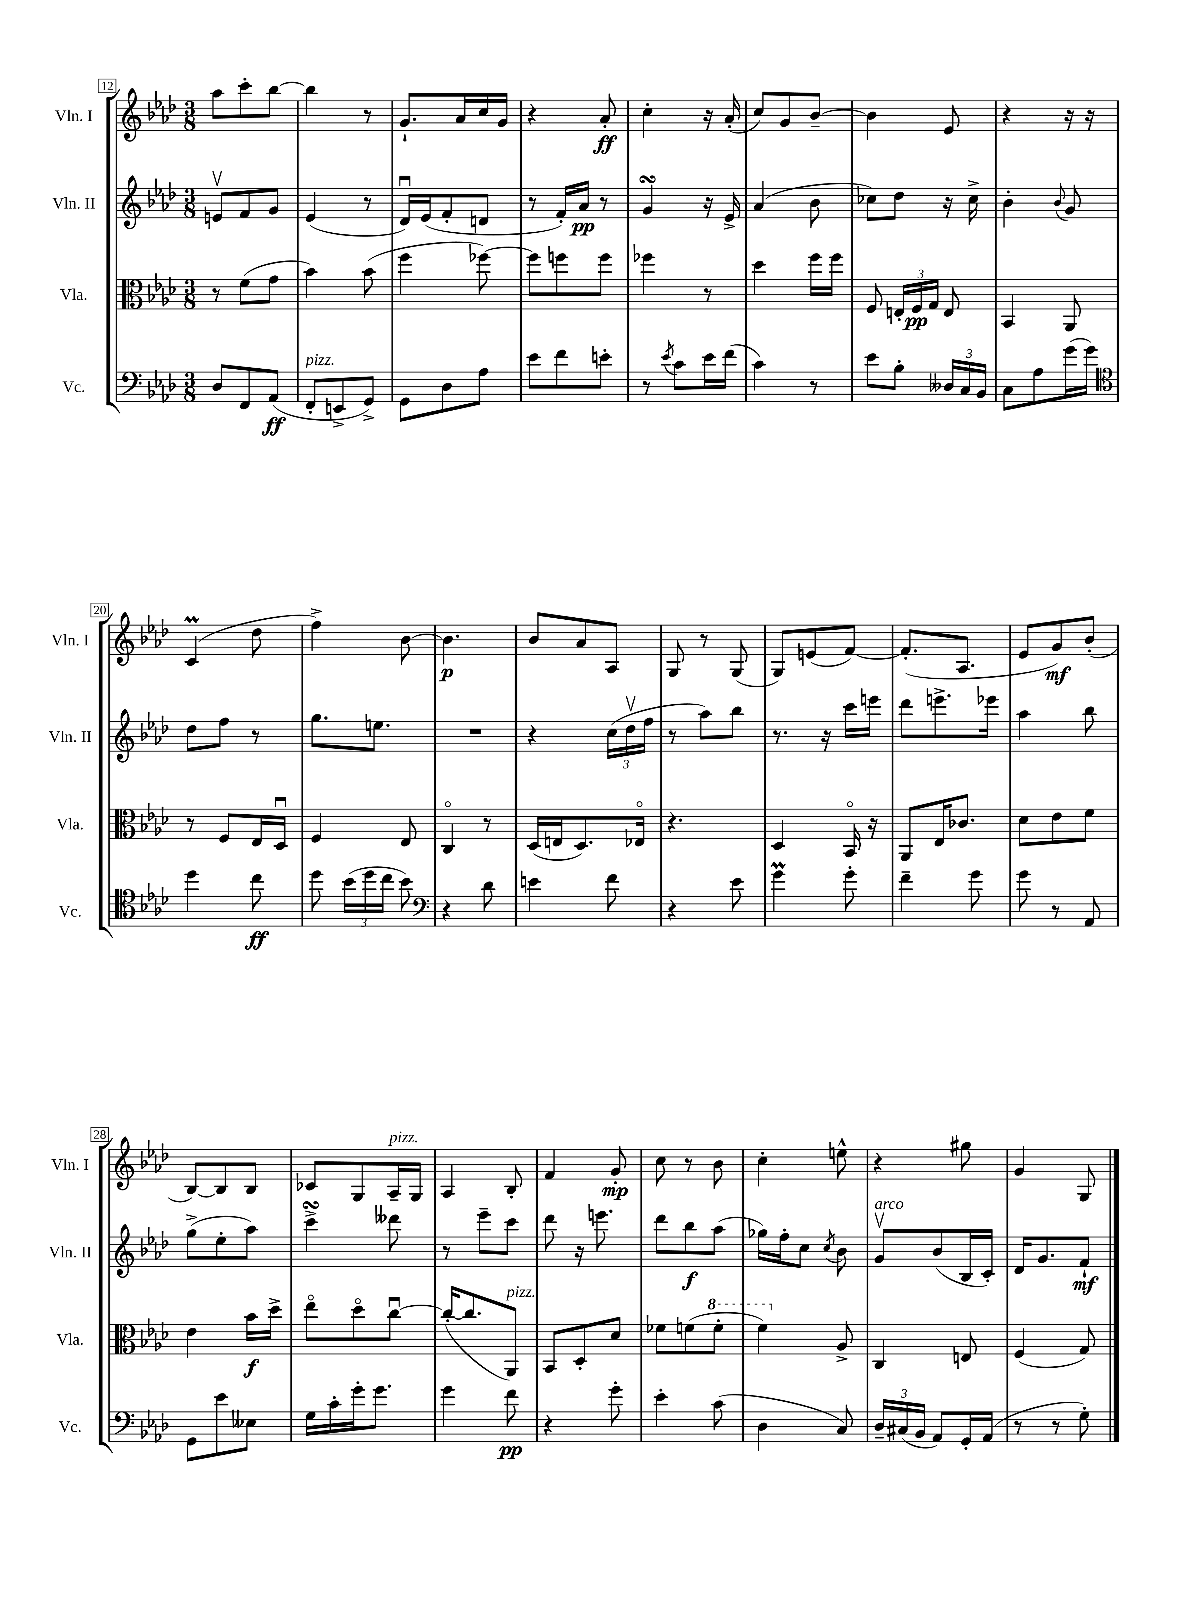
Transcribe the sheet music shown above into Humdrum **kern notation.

**kern	**kern	**kern	**kern
*staff4	*staff3	*staff2	*staff1
*clefF4	*clefC3	*clefG2	*clefG2
*k[b-e-a-d-]	*k[b-e-a-d-]	*k[b-e-a-d-]	*k[b-e-a-d-]
*M3/8	*M3/8	*M3/8	*M3/8
8D-/L	8r	8ev/L	8aa-\L
8FF/	(8f\L	8f/	8ccc'\
(8AA-/J	8g\J	8g/J	[8bb-\J
=	=	=	=
8FF'/L	4b-\)	(4e-/	4bb-\]
8EE^/	.	.	.
8GG^/J)	(8b-\	8r	8r
=	=	=	=
8GG\L	4ff\	16d-u/LL)	8.g`/L
.	.	(16e-/J	.
8D-\	.	8f'/	.
.	.	.	16a-/L
8A-\J	[8ff-\)	8d/J	16cc/
.	.	.	16g/JJ
=	=	=	=
8e-\L	8ff-\]L	8r	4r
8f\	8ff\	16f'/LL)	.
.	.	16a-/JJ	.
8e'\J	8ff\J	8r	8a-'/
=	=	=	=
8r	4ff-\	4g/	4cc'\
8qe-/	.	.	.
8c\L	.	.	.
16e-\L	8r	16r	16r
(16f\JJ	.	16e-^/	(16a-'/
=	=	=	=
4c\)	4dd-\	(4a-/	8cc/L)
.	.	.	8g/
8r	16ff\LL	8b-\	[8b-~/J
.	16ff\JJ	.	.
=	=	=	=
8e-\L	8F/	8cc-\L)	4b-\]
8B-'\J	24E'/LL	8dd-\J	.
.	24F/	.	.
.	24G/JJ	.	.
24D--/LL	8E/	16r	8e-/
24C/	.	.	.
.	.	16cc-^\	.
24BB-/JJ	.	.	.
=	=	=	=
8C\L	4BB-/	4b-'\	4r
8A-\	.	.	.
.	.	8qqb-/	.
(16g\L	8AA-/	8g/	16r
16g\JJ)	.	.	16r
=	=	=	=
*clefC4	*	*	*
4dd-\	8r	8dd-\L	(4c/
.	8F/L	8ff\J	.
8cc\	16E-/L	8r	8dd-\
.	16D-u/JJ	.	.
=	=	=	=
8dd-\	4F/	8.gg\L	4ff^\)
(24b-\LL	.	.	.
24dd-\	.	.	.
.	.	8.ee\J	.
24cc\JJ	.	.	.
8b-\)	8E-/	.	[8b-\
=	=	=	=
*clefF4	*	*	*
4r	4Co/	4.r	4.b-\]
8d-\	8r	.	.
=	=	=	=
4e\	(16D-/LL	4r	8b-/L
.	16E/J	.	.
.	8.D-/)	.	8a-/
8f\	.	(24cc\LL	8A-/J
.	.	24dd-v\	.
.	16E-o/Jk	.	.
.	.	24ff\JJ	.
=	=	=	=
4r	4.r	8r	8G/
.	.	8aa-\L)	8r
8e-\	.	8bb-\J	(8G/
=	=	=	=
4g\	4D-/	8.r	8G/L)
.	.	.	(8e/
.	.	16r	.
8g'\	16BB-o/	16ccc\LL	[8f/J)
.	16r	16eee\JJ	.
=	=	=	=
4f~\	8AA-/L	8ddd-\L	(8.f'/]L
.	16E-/K	8.eee^\	.
.	8.c-/J	.	8.A-/J
8g\	.	.	.
.	.	16eee-\Jk	.
=	=	=	=
8g\	8d-\L	4aa-\	8e-/L
8r	8e-\	.	8g/)
8AA-/	8f\J	8bb-\	(8b-'/J
=	=	=	=
8GG\L	4e-\	(8gg^\L	[8B-/L)
8e-\	.	8ee-'\	8B-/]
8E--\J	16b-\LL	8aa-\J)	8B-/J
.	16dd-^\JJ	.	.
=	=	=	=
16G\LL	8ee-o\L	4ccc^\	8c-/L
16c'\	.	.	.
16g'\J	8dd-o\	.	8G/
8.g\J	.	.	.
.	[8ccu\J	8ddd--\	16A-~/L
.	.	.	16G/JJ
=	=	=	=
4g\	(16cc'/_LK	8r	4A-/
.	8.cc/]	.	.
.	.	8eee-~\L	.
8f\	8AA-/J)	8ccc\J	8B-'/
=	=	=	=
4r	8BB-/L	8ddd-\	4f/
.	8D-'/	16r	.
.	.	8.eee\	.
8g'\	8d-/J	.	8g'/
=	=	=	=
4e-'\	8f-\L	8ddd-\L	8cc\
.	(8f\	8bb-\	8r
(8c\	8ff'\J	(8aa-\J	8b-\
=	=	=	=
4D-\	4ff\)	16gg-\LL)	4cc'\
.	.	16ff'\J	.
.	.	8cc\J	.
.	.	8qcc/	.
8C/)	8A-^/	8b-\	8ee^^\
=	=	=	=
24D-~/LL	4C/	8gv/L	4r
(24C#/	.	.	.
24BB-/JJ	.	.	.
8AA-/L)	.	(8b-/	.
16GG'/L	8E/	16B-/L	8gg#\
(16AA-/JJ	.	16c'/JJ)	.
=	=	=	=
8r	(4F/	16d-/LK	4g/
.	.	8.g/	.
8r	.	.	.
8G'\)	8G/)	8f`/J	8G/
==	==	==	==
*-	*-	*-	*-
